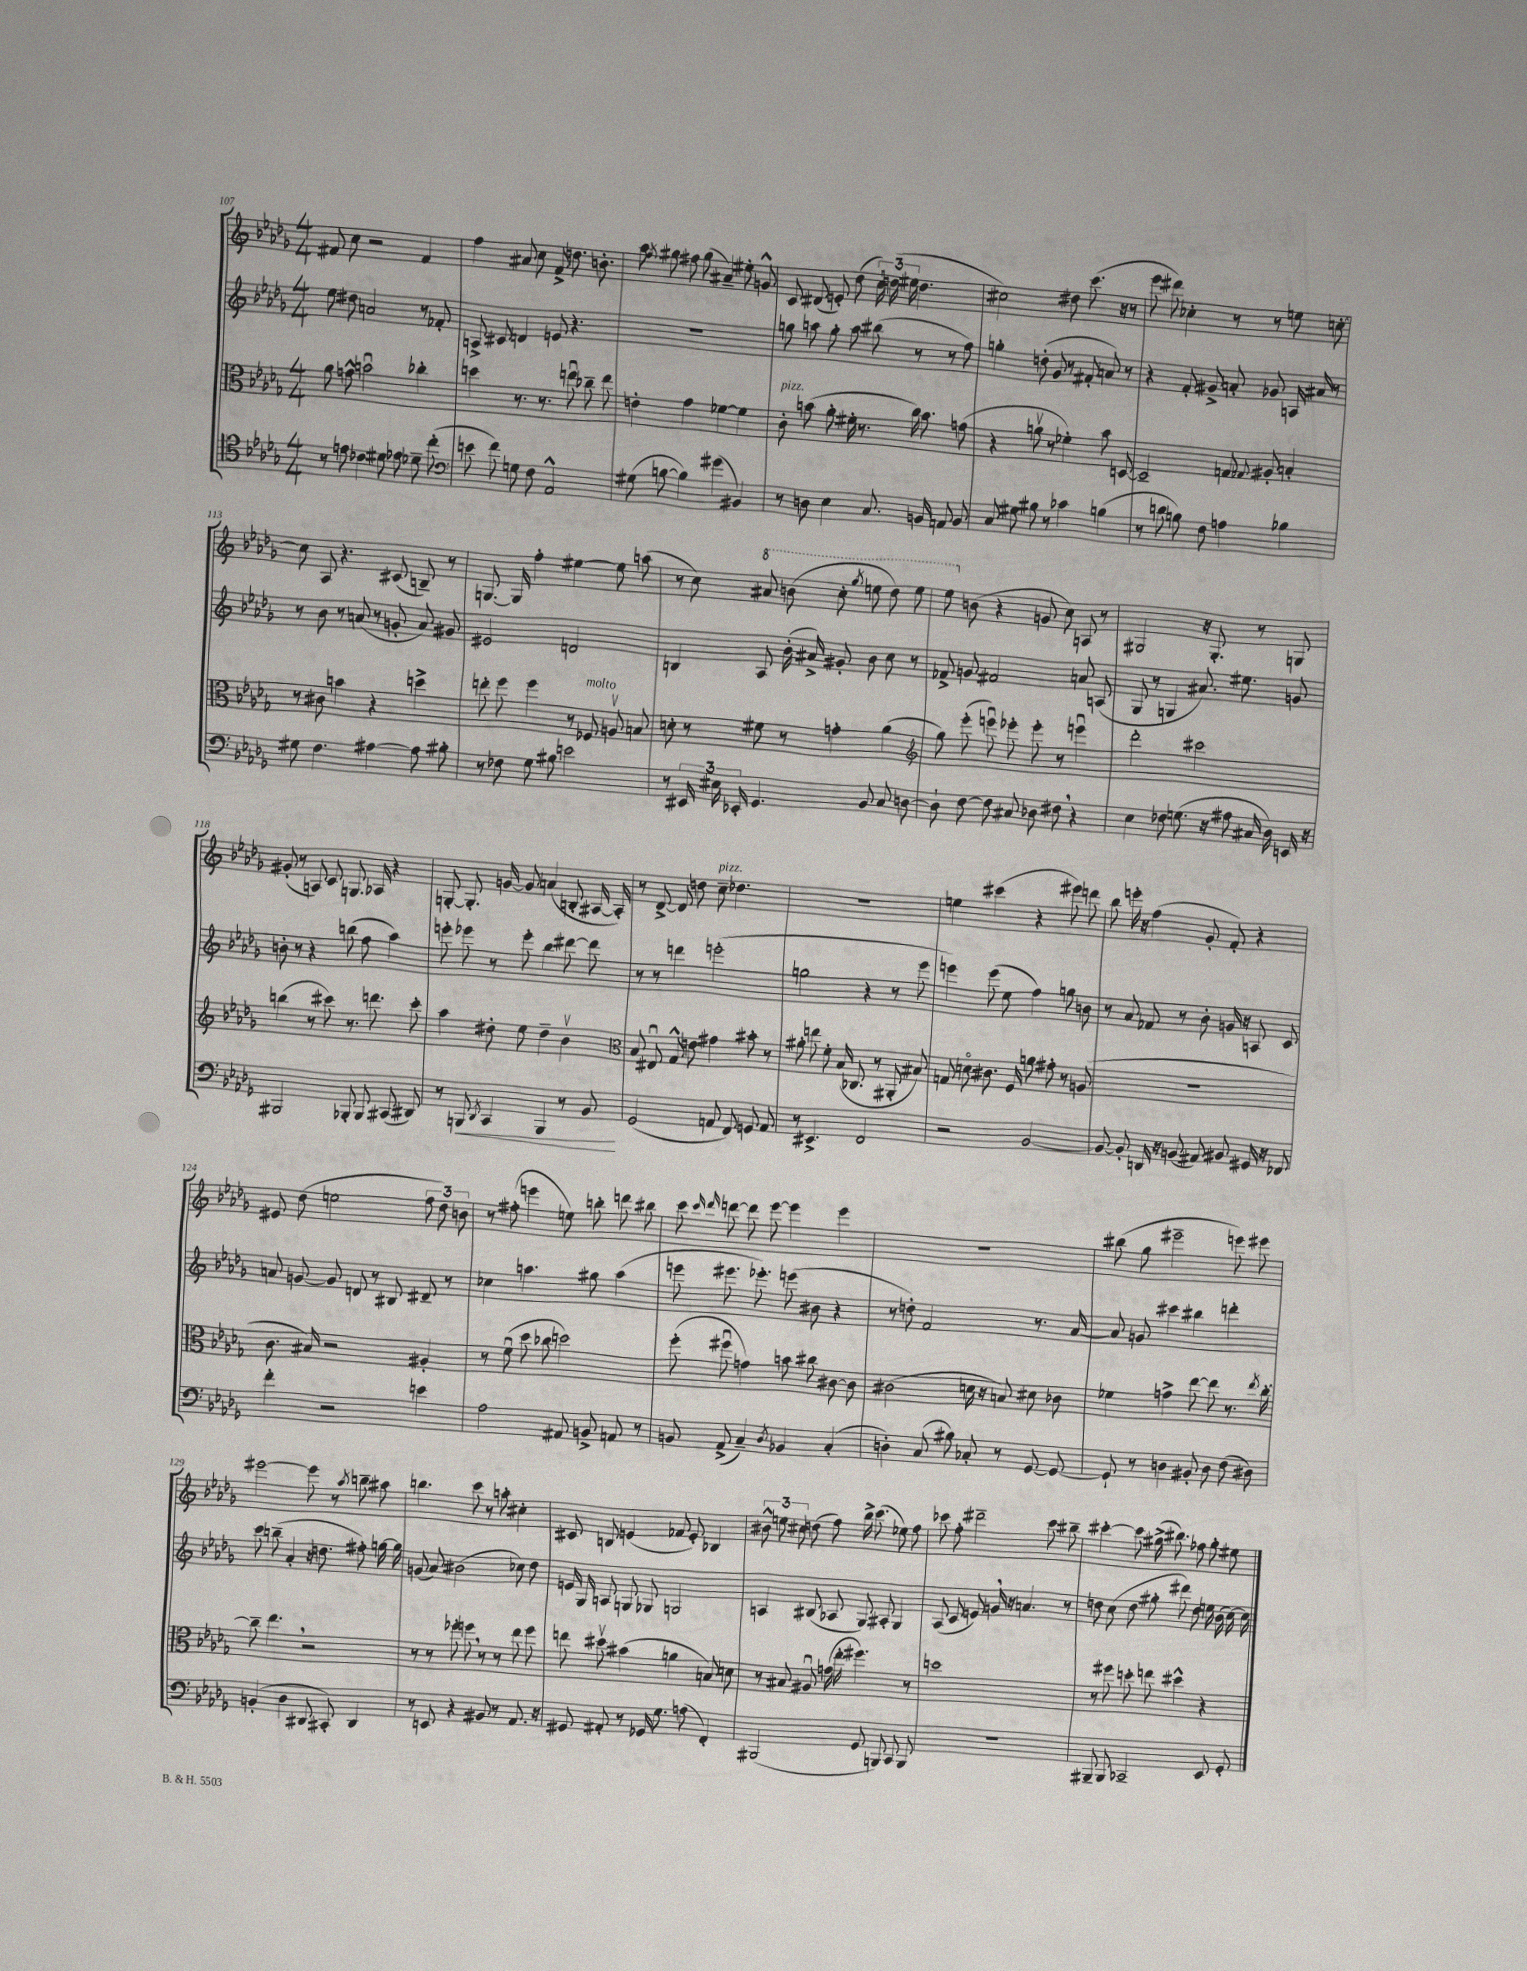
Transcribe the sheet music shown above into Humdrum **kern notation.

**kern	**dynam	**kern	**kern	**kern
*part4	*part4	*part3	*part2	*part1
*staff4	*staff4	*staff3	*staff2	*staff1
*clefC4	*	*clefC3	*clefG2	*clefG2
*k[b-e-a-d-g-]	*	*k[b-e-a-d-g-]	*k[b-e-a-d-g-]	*k[b-e-a-d-g-]
*M4/4	*	*M4/4	*M4/4	*M4/4
=107	=107	=107	=107	=107
8r	.	8a-\	8ee-\	8f#X/
8en\	.	8gn^^\	8dd#X\	8cc\
4c-X\	.	2bnu\	2an/	2r
8d#X\	.	.	.	.
8e-X\	.	.	.	.
8d-X~\	.	4cc-X'\	8r	4f#/
(8cc'\	.	.	8f-X'/	.
=108	=108	=108	=108	=108
*clefF4	*	*	*	*
8en\	.	4ddn\	8An^/	4ff\
8f\)	.	.	8c#X/	.
8Gn\	.	8.r	4dn/	8a#X/
8F\	.	.	.	8cc\
.	.	8.r	.	.
2AA-^^/	.	.	8en/	8f^/
.	.	8eenu\	4.r	8.ddn\
.	.	8cc-X~\	.	.
.	.	.	.	8.bn'\
.	.	8ee\	.	.
=109	=109	=109	=109	=109
(8G#X\	.	4en'\	1r	8aa-\
.	.	.	.	8qff/
[8Bn\	.	.	.	8gg#X\
4B\])	.	4g-\	.	8ff#X\
.	.	.	.	(8gg#\
(4g#X\	.	[4f-X\	.	4a#X~/)
4BB#X/)	.	4f-\]	.	8ee#X'\
.	.	.	.	8gn^^/
=110	=110	=110	=110	=110
!	!	!LO:TX:a:i:t=pizz.	!	!
8r	.	8c'\	8ggn\	8c/
8Dn\	.	(8bn\	8aan\	(8d#X/
4E-\	.	8a-'\	8gg'\	8en'/)
.	.	16f#X'\	8aa\	(8dd-\
.	.	8.r	.	.
8.C/	.	.	(8bb#X\	24cc`\)
.	.	.	.	(24ddn\
.	.	.	.	24ee#X\
.	.	16cc\)	8r	4.dd\
16BBn/	.	8.b\	.	.
8AAn/	.	.	8r	.
8BB/	.	(8gn\	8ff\)	.
=111	=111	=111	=111	=111
8C/	.	4r	4ggn'\	2cc#X\)
8G#X\	.	.	.	.
8B#X\	.	8anv\	(8ddn'\	.
8r	.	8r	8g-/	.
4c-X\	.	4f-X'\)	8r	8dd#X\
.	.	.	8f#X'/	(8.ccc\
(4Bn\	.	8b-\	8an/)	.
.	.	.	.	16r
.	.	[8Dn/	8r	8r
=112	=112	=112	=112	=112
8r	.	2D~/]	4r	8eee-\
8dn\	.	.	.	8ddd#X\)
8Bn\)	.	.	8f'/	4cc-X'\
8F\	.	.	8g#X^/	.
4An\	.	8Gn/	8an'/	8r
.	.	8qqG-X/	.	.
.	.	8A#X'/	8g-X/	8r
4B-X\	.	4Bn'/	16An/	8een\
.	.	.	16a#X/	.
.	.	.	8r	[8ccn'\
!!LO:LB:g=z
=113	=113	=113	=113	=113
8G#X\	.	8r	8r	8cc\]
4.F\	.	8c#X\	8b-\	8A-/
.	.	4bn\	8r	4.r
.	.	.	(8an/	.
[4A#X\	.	4r	8r	.
.	.	.	8gn'/	(8c#X/
8A#\]	.	4ddn^\	8a/)	8Bn~/)
8B#X'\	.	.	8g#X/	8r
=114	=114	=114	=114	=114
8r	.	8een'\	2e#X/	[8.Gn/
8F-X\	.	8ff\	.	.
.	.	.	.	16G/]
8G-\	.	4ff\	.	4ff'\
8B#X\	.	.	.	.
2en\	.	8r	2dn/	[4ee#X\
!	!	!LO:TX:a:i:t=molto	!	!
.	.	8F-X/	.	.
.	.	8Anv/	.	8ee#\]
.	.	8Bn/	.	(8aan\
=115	=115	=115	=115	=115
8r	.	8dn'\	4Bn/	8r
24EE#X/	.	8r	.	8cc\)
24E#X\	.	.	.	.
24EE-X'/	.	.	.	.
*	*	*	*	*8va
4.GG-/	.	8f#X\	8A-/	8aa#X/
.	.	8r	(16b-'\	(8bbn\
.	.	.	16a#X^/)	.
.	.	4gn'\	8g#X'/	8ccc'\
.	.	.	.	8qggg-/
8BB-/	.	.	8b-\	8eeen\
8C/	.	(4a-\	8cc\	8ddd-\)
[8Dn\	.	.	8r	8eee\
=116	=116	=116	=116	=116
*	*	*clefG2	*	*
8D`\]	.	8gg-\)	8f-X^/	8eee-\
*	*	*	*	*X8va
[8F\	.	(8eee-'\	8gn/	(8bn\
8F\]	.	8eeenu\)	2f#X/	4r
8C#X/	.	8eee-X'\	.	.
8D-X\	.	8eee-'\	.	8gn/
8F#X,\	.	8r	.	8cc\)
4r	.	4eeenu\	8an/	8An/
.	.	.	(8An/	8r
=117	=117	=117	=117	=117
4E-\	.	2ddd-'\	8G-/	2G#X/
.	.	.	8r	.
8F-X\	.	.	4Gn/	.
(8.Gn\	.	.	.	.
.	.	2ccc#X\	8.a#X/)	16r
16r	.	.	.	8.G#'/
8A#X\	.	.	.	.
.	.	.	8.ee#X\	.
16C#X/	.	.	.	8r
16D-\)	.	.	.	.
16EEn/	.	.	8gn/	8Gn/
16r	.	.	.	.
!!LO:LB:g=z
=118	=118	=118	=118	=118
2BBB#X/	.	(4bbn\	8bn'\	(8g#X'/
.	.	.	8r	8r
.	.	8r	4r	8An/)
.	.	8ccc#X\)	.	8c/
8BBB-X'/	.	8.r	(8bbn\	8.Gn/
8BBB-/	.	.	8ff\	.
.	.	8.dddn\	.	16A-X/
(8CC#X/	.	.	4aa-\)	4r
8DD#X/)	.	8ccc#'\	.	.
=119	=119	=119	=119	=119
8r	.	4aa-\	8eeen'\	[8Gn'/
!	!LO:HP:b	!	!	!
8BBBn/	<	.	8eee-X\	8.G'/]
8qDD-/	.	.	.	.
4CC/	.	8dd#X'\	8r	.
.	.	.	.	[16gn/
.	.	8ee-\	8eee-'\	8g/]
4BBB/	.	4dd#~\	4bb-\	(4an/
8r	.	4b-v\	[8ddd#X\	8Bn'/
8BB-/	.	.	8ddd#\]	[16A#X/
.	.	.	.	16A#'/])
.	[	.	.	.
=120	=120	=120	=120	=120
*	*	*clefC3	*	*
(2GG-/	.	8B-/	8r	8r
.	.	8E#Xu/	8r	[8d-^/
.	.	8G-^^/	4dddn\	8d-/]
.	.	8en\	.	8ddn\
!	!	!	!	!LO:TX:a:i:t=pizz.
8AAn/	.	4g#X\	(2eeen'\	8cc~\
8FF/)	.	.	.	4.dd-X\
8GGn/	.	8b#X'\	.	.
8AA/	.	8r	.	.
=121	=121	=121	=121	=121
8r	.	8a#X'\	2ggn\	1r
4.EE#X^/	.	8een\	.	.
.	.	8f'\	.	.
.	.	(16B-/	.	.
.	.	8.C-X/	.	.
2FF/	.	.	4r	.
.	.	8r	.	.
.	.	8AA#X'/	8r	.
.	.	8B#X/)	8eee-\	.
=122	=122	=122	=122	=122
2r	.	8Gn/	4eeen\)	4een\
.	.	8dn\	.	.
.	.	8.c#X\	(8eee\	(4ccc#X\
.	.	.	8ee-\	.
.	.	16F/	.	.
[2BB-/	.	8an\	4ff\)	4r
.	.	8g#X'\	.	.
.	.	8r	8ggn\	8eee#X\)
.	.	(8An/	8bn\	8dddn\
=123	=123	=123	=123	=123
8BB-/_	.	1r	8r	8bb-\
8BB-'/]	.	.	8a-/	16eeen'\
.	.	.	.	16r
16DDn/	.	.	8f-X/	(4ff\
16r	.	.	.	.
(8BBn/	.	.	8r	.
8AA#X/)	.	.	8b-'\	8g-'/
8BB#X/	.	.	16gn/	8f'/)
.	.	.	16r	.
16GG#X/	.	.	8An/	4r
16r	.	.	.	.
8FF-X/	.	.	8c/	.
!!LO:LB:g=z
=124	=124	=124	=124	=124
4f'\	.	8.c\	8an/	8e#X/
.	.	.	[8gn/	(8dd-\
.	.	16B#X/)	.	.
2r	.	2r	8g/]	2een\
.	.	.	8dn/	.
.	.	.	8r	.
.	.	.	8B#X/	.
4en\	.	4A#X'/	8d#X~/	12ff\
.	.	.	.	12dd-\)
.	.	.	8r	.
.	.	.	.	12bn\
=125	=125	=125	=125	=125
2A-\	.	8r	4cc-X\	8r
.	.	(8fu\	.	(8ff#X'\
.	.	8dd-\	4.aan\	4eeen\
.	.	8cc-X\	.	.
8AA#X/	.	2ddn\)	.	8een\)
8BBn^/	.	.	8gg#X\	8bbn'\
8AAn/	.	.	(4aa\	8dddn\
8r	.	.	.	8bb#X\
=126	=126	=126	=126	=126
8BBn/	.	(8ff'\	8eeen\	8ccc\
.	.	.	.	16qqccc/
.	.	.	.	16qqddd-/
(8AA-^/	.	8ff#Xu\	8.eee#X\	[8dddn\
4C~/)	.	4gn\)	.	8ddd\]
.	.	.	8.eee-X'\)	.
.	.	.	.	[8eee-\
8qD-/	.	.	.	.
4BB-X/	.	8bn\	(8eeen\	4eee-\]
.	.	8cc#X\	8b#X\	.
(4C'/	.	[8c#X\	4r	4eee-\
.	.	8c#\]	.	.
=127	=127	=127	=127	=127
4Dn'\)	.	(2c#X\	8r	1r
.	.	.	8ddn'\)	.
(8C/	.	.	2f/	.
8B#X\)	.	.	.	.
8C-X'/	.	16dn\	.	.
.	.	16r	.	.
8r	.	8Bn/)	.	.
[8GG-/	.	8d#X\	8.r	.
8GG-/_	.	8c-X\	.	.
.	.	.	[16a-/	.
=128	=128	=128	=128	=128
8GG-`/]	.	4f-X\	8a-/]	(8bb#X\
8r	.	.	8gn/	8gg-\
4Dn\	.	4gn^\	4ccc#X\	2eee#X~\
8BB#X'/	.	[8ee-\	4bb#X\	.
8D\	.	8ee-\]	.	.
(8F\	.	8.r	4dddn'\	8eeen\)
8D#X\)	.	.	.	8eee#X\
.	.	8qee-/	.	.
.	.	[16cc'\	.	.
!!LO:LB:g=z
=129	=129	=129	=129	=129
(4BBn'/	.	8cc~\]	8ccc\	[2eee#X\
.	.	4.ee-,\	(8bbn~\	.
4D-\	.	.	4a-'/	.
8DD#X/	.	2r	16r	8eee#\]
.	.	.	8.ddn\	.
8CC#X'/)	.	.	.	8r
.	.	.	.	8qaa-/
4DD#/	.	.	8ff#X'\)	8bbn~\
.	.	.	[16ggn\	8aa#X\
.	.	.	16gg\]	.
=130	=130	=130	=130	=130
8r	.	8r	(8gn/	4.bbn\
8EEn/	.	8r	8a-/)	.
4r	.	8ff-X'\	(2b#X\	.
.	.	8ffn,\	.	8ccc\
8BB#X/	.	8r	.	8r
8r	.	8r	.	8aan'\
8.AA-/	.	8ee-\	8cc-X\)	4cc#X'\
.	.	8ff\	8dd-\	.
16r	.	.	.	.
=131	=131	=131	=131	=131
8GG#X/	.	8een\	16en/	8c#X/
.	.	.	16G-/	.
8AA#X'/	.	8dd#Xv\	8An/	8Bn/
8r	.	(4b#X\	8Gn/	(4en/
16GG-X/	.	.	8G-X/	.
8.G-\	.	.	.	.
.	.	4an\	2Gn/	8f-X/
(8An\	.	.	.	8e'/)
4FF'/)	.	8Bn/)	.	4B-X/
.	.	8dn\	.	.
=132	=132	=132	=132	=132
(2BBB#X/	.	8r	4An/	12b#X^^\
.	.	.	.	12een\
.	.	8B#X/	.	.
.	.	.	.	12cc#X\
.	.	8A#Xu/	(8B#X/	(8ddn\
.	.	(16gn\	8A-X/	8ff\)
.	.	16ee-'\	.	.
8GG-/	.	4.ff#X\)	8G-/)	16bb-^\
.	.	.	.	(8.ccc\
8BBBn/)	.	.	8A#X'/	.
8CC/	.	.	4G-/	8ee-X\)
8BBB/	.	8r	.	8ff\
=133	=133	=133	=133	=133
1r	.	1ddn	(8A-/	8ccc-X\
.	.	.	8c/	8ff'\
.	.	.	8en/)	2ddd#X~\
.	.	.	16gn,/	.
.	.	.	16r	.
.	.	.	4.an/	.
.	.	.	.	8ccc-\
.	.	.	8r	8bb#X~\
=134	=134	=134	=134	=134
8BBB#X~/	.	8r	8ddn\	[4ccc#X'\
8BBB#/	.	8ff#X\	(8cc\	.
2CC-X~/	.	8ddn'\	8dd\	8ccc#\]
.	.	8een\	8gg#X'\	(16gg#X^\
.	.	.	.	8.bb#X\)
.	.	4dd#X^^\	8ddd#X\)	.
.	.	.	8dd\	8ff-X\
8EE-/	.	4r	16een\	8gg#'\
.	.	.	(16b-\	.
8GG-'/	.	.	[16cc\)	8ee#X\
.	.	.	16cc\]	.
==	==	==	==	==
*-	*-	*-	*-	*-
